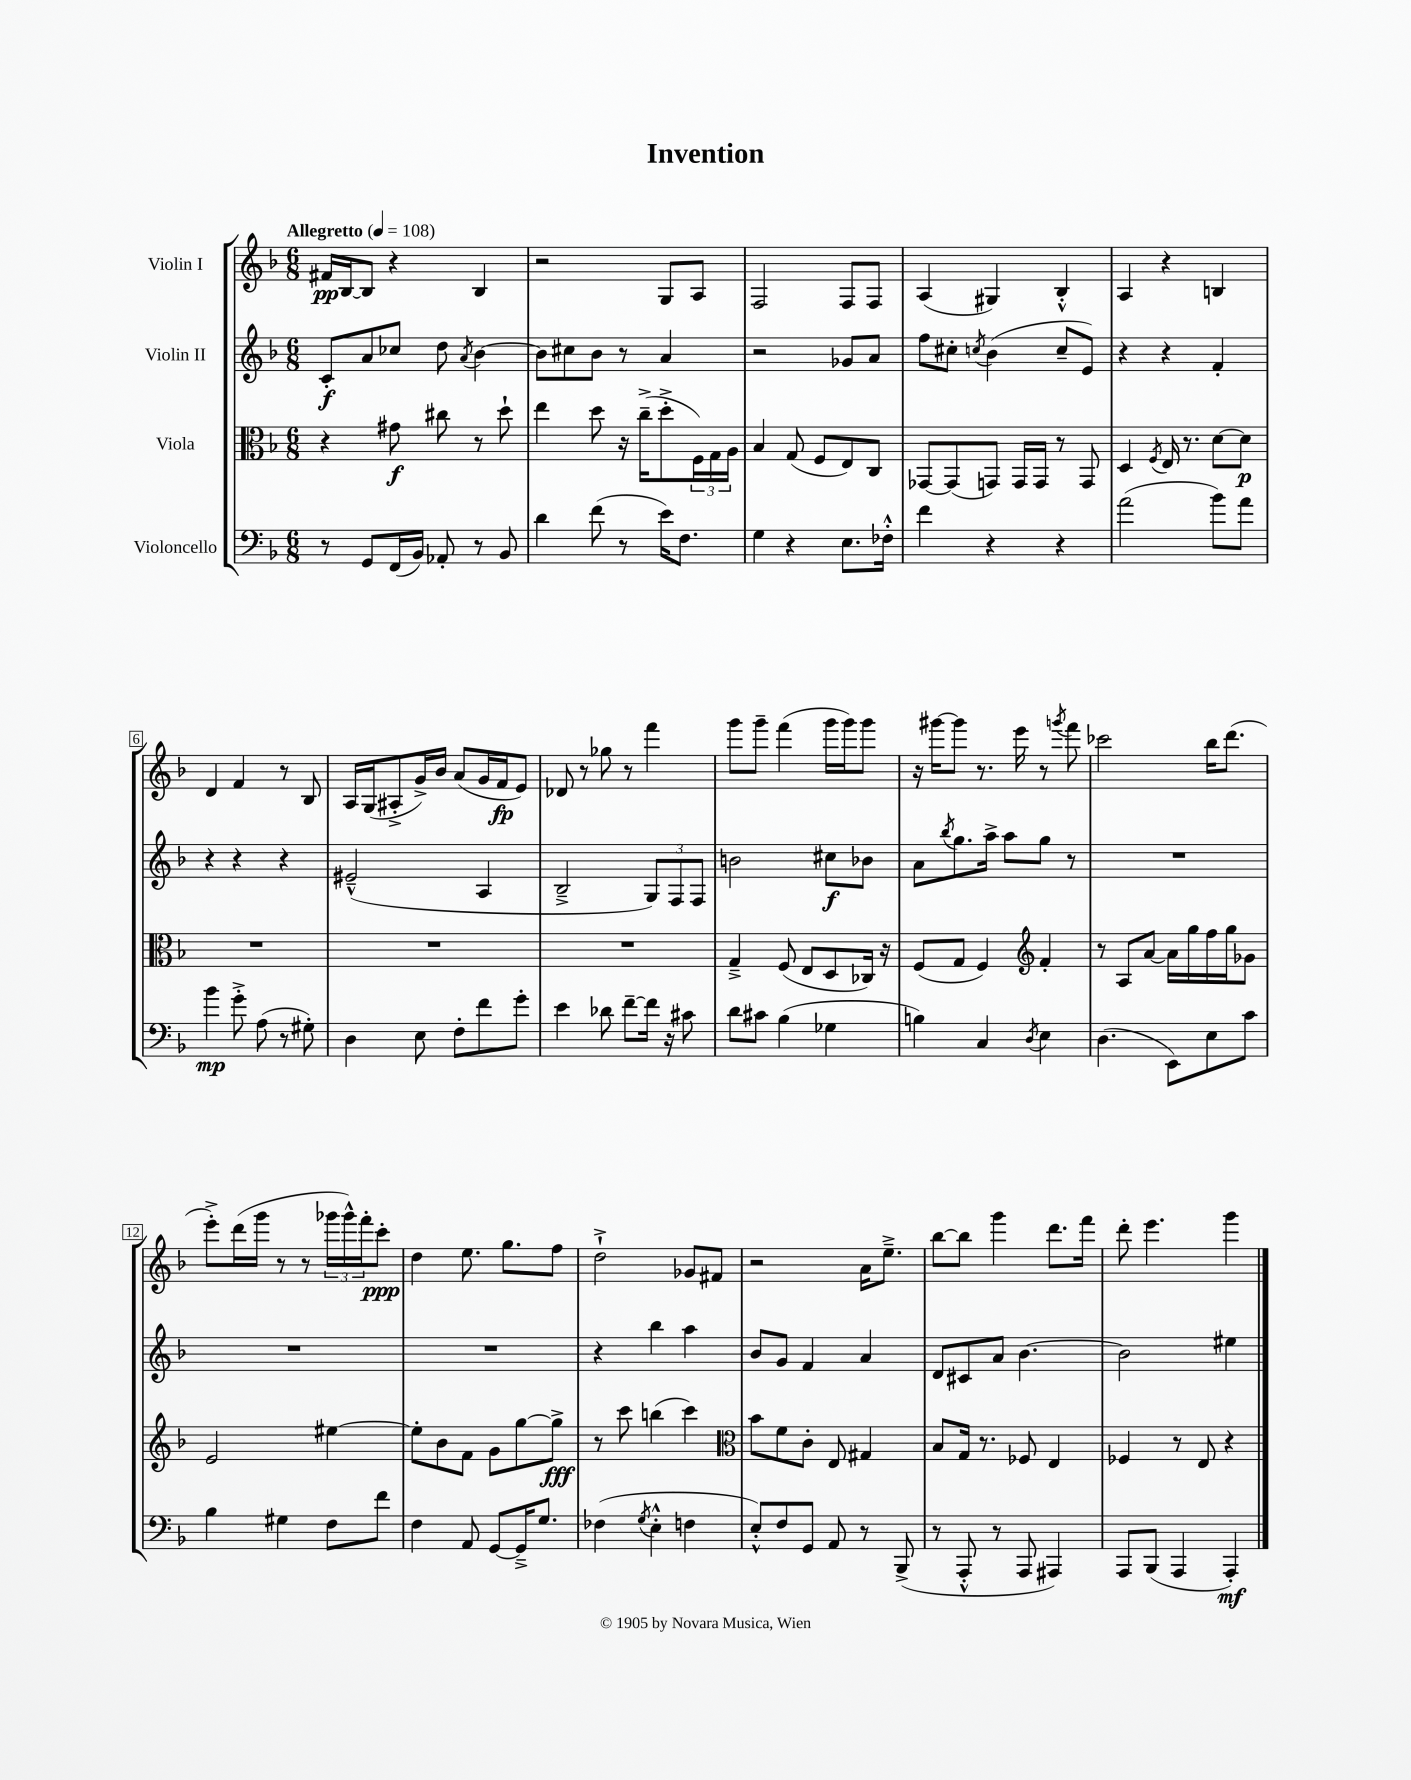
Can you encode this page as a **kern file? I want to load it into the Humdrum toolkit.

**kern	**dynam	**kern	**dynam	**kern	**dynam	**kern	**dynam
*part4	*part4	*part3	*part3	*part2	*part2	*part1	*part1
*staff4	*staff4	*staff3	*staff3	*staff2	*staff2	*staff1	*staff1
*I"Violoncello	*	*I"Viola	*	*I"Violin II	*	*I"Violin I	*
*clefF4	*	*clefC3	*	*clefG2	*	*clefG2	*
*k[b-]	*	*k[b-]	*	*k[b-]	*	*k[b-]	*
*M6/8	*	*M6/8	*	*M6/8	*	*M6/8	*
*MM108	*	*MM108	*	*MM108	*	*MM108	*
=1	=1	=1	=1	=1	=1	=1	=1
!	!	!	!	!	!	!LO:TX:a:B:t=Allegretto	!
8r	.	4r	.	8c'/L	f	16f#X/LL	pp
.	.	.	.	.	.	[16B-/J	.
8GG/L	.	.	.	8a/	.	8B-/J]	.
(16FF/L	.	8g#X\	f	8cc-X/J	.	4r	.
16BB-/JJ)	.	.	.	.	.	.	.
8AA-X'/	.	8cc#X\	.	8dd\	.	.	.
.	.	.	.	8qa/	.	.	.
8r	.	8r	.	[4b-\	.	4B-/	.
8BB-/	.	8dd`\	.	.	.	.	.
=2	=2	=2	=2	=2	=2	=2	=2
4d\	.	4ee\	.	8b-\L]	.	2r	.
.	.	.	.	8cc#X\	.	.	.
(8f\	.	8dd\	.	8b-\J	.	.	.
8r	.	16r	.	8r	.	.	.
.	.	(16cc~^\KL	.	.	.	.	.
16e\KL)	.	8dd'^\	.	4a/	.	8G/L	.
8.F\J	.	.	.	.	.	.	.
.	.	24F\L)	.	.	.	8A/J	.
.	.	24G\	.	.	.	.	.
.	.	24A\JJ	.	.	.	.	.
=3	=3	=3	=3	=3	=3	=3	=3
4G\	.	4B-/	.	2r	.	2F/	.
4r	.	(8G/	.	.	.	.	.
.	.	8F/L	.	.	.	.	.
8.E\L	.	8E/)	.	8g-X/L	.	8F/L	.
.	.	8C/J	.	8a/J	.	8F/J	.
16F-X'^^\Jk	.	.	.	.	.	.	.
=4	=4	=4	=4	=4	=4	=4	=4
4f\	.	[8GG-X/L	.	8ff\L	.	(4A/	.
.	.	(8GG-/]	.	8cc#X'\J	.	.	.
.	.	.	.	8qccn/	.	.	.
4r	.	8GGn/J)	.	(4b-\	.	4G#X/)	.
.	.	16GG/LL	.	.	.	.	.
.	.	16GG/JJ	.	.	.	.	.
4r	.	8r	.	8cc~/L	.	4B-'^^/	.
.	.	8GG/	.	8e/J)	.	.	.
=5	=5	=5	=5	=5	=5	=5	=5
(2a\	.	4D/	.	4r	.	4A/	.
.	.	8qF/	.	.	.	.	.
.	.	16E/	.	4r	.	4r	.
.	.	8.r	.	.	.	.	.
8b-\L)	.	[8d\L	.	4f'/	.	4Bn/	.
8a\J	.	8d\J]	p	.	.	.	.
!!LO:LB:g=z
=6	=6	=6	=6	=6	=6	=6	=6
4b-\	mp	2.r	.	4r	.	4d/	.
8g'^\	.	.	.	4r	.	4f/	.
(8A\	.	.	.	.	.	.	.
8r	.	.	.	4r	.	8r	.
8G#X'\)	.	.	.	.	.	8B-/	.
=7	=7	=7	=7	=7	=7	=7	=7
4D\	.	2.r	.	(2e#X~^^/	.	16A/LL	.
.	.	.	.	.	.	(16G/J	.
.	.	.	.	.	.	8A#X'^/	.
8E\	.	.	.	.	.	16g^/L)	.
.	.	.	.	.	.	16b-/JJ	.
8F'\L	.	.	.	.	.	(8a/L	.
8f\	.	.	.	4A/	.	16g/L	.
.	.	.	.	.	.	16f/J	fp
8g'\J	.	.	.	.	.	8e/J)	.
=8	=8	=8	=8	=8	=8	=8	=8
4e\	.	2.r	.	2B-~^/	.	8d-X/	.
.	.	.	.	.	.	8r	.
8d-X\	.	.	.	.	.	8gg-X\	.
[8f~\L	.	.	.	.	.	8r	.
16f\Jk]	.	.	.	12G/L)	.	4fff\	.
16r	.	.	.	.	.	.	.
.	.	.	.	12F/	.	.	.
8c#X\	.	.	.	.	.	.	.
.	.	.	.	12F/J	.	.	.
=9	=9	=9	=9	=9	=9	=9	=9
8d\L	.	4G~^/	.	2bn\	.	8ggg\L	.
8c#X\J	.	.	.	.	.	8ggg~\J	.
(4B-\	.	(8F/	.	.	.	(4fff\	.
.	.	8E/L	.	.	.	.	.
4G-X\	.	8D/	.	8cc#X\L	f	16ggg\LL	.
.	.	.	.	.	.	16ggg\J)	.
.	.	16C-X/Jk)	.	8b-X\J	.	8ggg\J	.
.	.	16r	.	.	.	.	.
=10	=10	=10	=10	=10	=10	=10	=10
4Bn\)	.	(8F/L	.	8a\L	.	16r	.
.	.	.	.	.	.	[16ggg#X\KL	.
.	.	.	.	8qbb-/	.	.	.
.	.	8G/J	.	8.gg\	.	8ggg#\J]	.
4C/	.	4F/)	.	.	.	8.r	.
.	.	.	.	16aa^\Jk	.	.	.
.	.	.	.	8aa\L	.	.	.
.	.	.	.	.	.	16eee\	.
8qD/	.	.	.	.	.	.	.
*	*	*clefG2	*	*	*	*	*
4E\	.	4f'/	.	8gg\J	.	8r	.
.	.	.	.	.	.	8qgggn/	.
.	.	.	.	8r	.	8fff\	.
=11	=11	=11	=11	=11	=11	=11	=11
(4.D\	.	8r	.	2.r	.	2ccc-X\	.
.	.	8A/L	.	.	.	.	.
.	.	[8a/J	.	.	.	.	.
8EE\L)	.	16a\LL]	.	.	.	.	.
.	.	16gg\	.	.	.	.	.
8E\	.	16ff\	.	.	.	16bb-\KL	.
.	.	16gg\J	.	.	.	(8.ddd\J	.
8c\J	.	8g-X\J	.	.	.	.	.
!!LO:LB:g=z
=12	=12	=12	=12	=12	=12	=12	=12
4B-\	.	2e/	.	2.r	.	8eee'^\L)	.
.	.	.	.	.	.	(16ddd\L	.
.	.	.	.	.	.	16ggg\JJ	.
4G#X\	.	.	.	.	.	8r	.
.	.	.	.	.	.	8r	.
8F\L	.	[4ee#X\	.	.	.	24ggg-X\LL	.
.	.	.	.	.	.	24ggg-^^\)	.
.	.	.	.	.	.	24fff'\J	.
8f\J	.	.	.	.	.	8ccc'\J	ppp
=13	=13	=13	=13	=13	=13	=13	=13
4F\	.	8ee#'\L]	.	2.r	.	4dd\	.
.	.	8b-\	.	.	.	.	.
8AA/	.	8f\J	.	.	.	8.ee\	.
[8GG/L	.	8g\L	.	.	.	.	.
.	.	.	.	.	.	8.gg\L	.
16GG~^/K]	.	[8gg\	.	.	.	.	.
8.G/J	.	.	.	.	.	.	.
.	.	8gg^\J]	fff	.	.	8ff\J	.
=14	=14	=14	=14	=14	=14	=14	=14
(4F-X\	.	8r	.	4r	.	2dd`^\	.
.	.	8ccc\	.	.	.	.	.
8qG/	.	.	.	.	.	.	.
4E'^^\	.	(4bbn\	.	4bb-\	.	.	.
4Fn\	.	4ccc\)	.	4aa\	.	8g-X/L	.
.	.	.	.	.	.	8f#X/J	.
=15	=15	=15	=15	=15	=15	=15	=15
*	*	*clefC3	*	*	*	*	*
8E'^^/L)	.	8b-\L	.	8b-/L	.	2r	.
8F/	.	8f\	.	8g/J	.	.	.
8GG/J	.	8c'\J	.	4f/	.	.	.
8AA/	.	8E/	.	.	.	.	.
8r	.	4G#X/	.	4a/	.	16a\KL	.
.	.	.	.	.	.	8.ee~^\J	.
(8BBB-^/	.	.	.	.	.	.	.
=16	=16	=16	=16	=16	=16	=16	=16
8r	.	8B-/L	.	8d/L	.	[8bb-\L	.
8AAA'^^/	.	16G/Jk	.	8c#X/	.	8bb-\J]	.
.	.	8.r	.	.	.	.	.
8r	.	.	.	8a/J	.	4ggg\	.
8AAA/	.	8F-X/	.	[4.b-\	.	.	.
4AAA#X/)	.	4E/	.	.	.	8.ddd\L	.
.	.	.	.	.	.	16fff\Jk	.
=17	=17	=17	=17	=17	=17	=17	=17
8AAA/L	.	4F-X/	.	2b-\]	.	8ddd'\	.
(8BBB-/J	.	.	.	.	.	4.eee\	.
4AAA/	.	8r	.	.	.	.	.
.	.	8E/	.	.	.	.	.
4AAA'/)	mf	4r	.	4ee#X\	.	4ggg\	.
==	==	==	==	==	==	==	==
*-	*-	*-	*-	*-	*-	*-	*-
